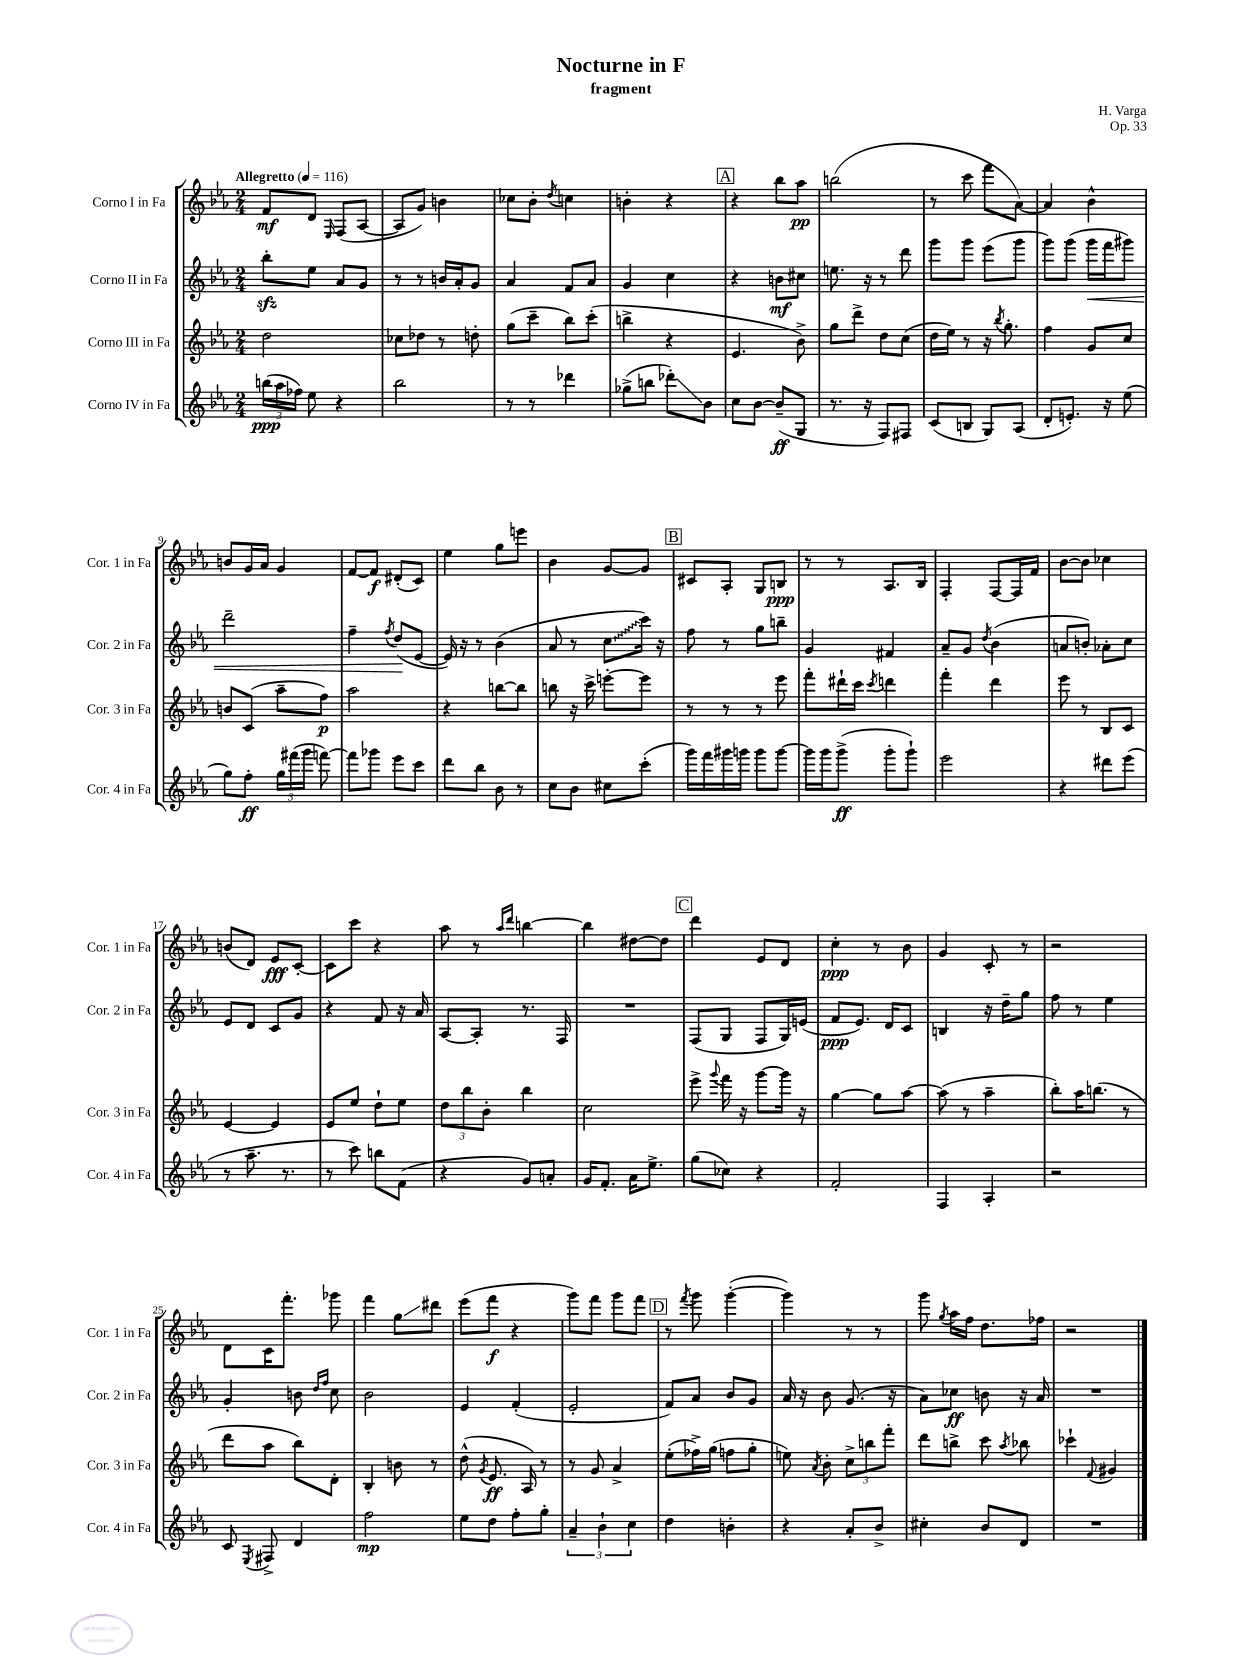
\header { title = "Nocturne in F" composer = "H. Varga" subtitle = "fragment" opus = "Op. 33" }
<<
\new StaffGroup <<
\new Staff = "s0" \with { instrumentName = "Corno I in Fa" shortInstrumentName = "Cor. 1 in Fa" } {
    \clef treble \key ees \major \numericTimeSignature \time 2/4 \tempo "Allegretto" 4 = 116
    \autoBeamOff f'8[\mf d'8] \grace { ees16 } f8[( aes8]~ |
    aes8[ g'8]) b'4 |
    ces''8[ bes'8]-. \acciaccatura { d''8 } c''4 |
    b'4-. r4 |
    \mark \markup { \box "A" } r4 bes''8[ aes''8]\pp |
    b''2( |
    r8 c'''8 f'''8[ aes'8]~) |
    aes'4 bes'4-^ |
    b'8[ g'16 aes'16] g'4 |
    f'8[~ f'8]\f dis'8[-.( c'8]) |
    ees''4 g''8[ e'''8] |
    bes'4 g'8[~ g'8] |
    \mark \markup { \box "B" } cis'8[ aes8]-. g8[ b8]\ppp |
    r8 r8 aes8.[ bes16] |
    f4-. f8[~ f16 f'16] |
    bes'8[~ bes'8] ces''4 |
    b'8[( d'8]) ees'8[\fff c'8]~-. |
    c'8[ c'''8] r4 |
    aes''8 r8 \grace { aes''16[ d'''16] } b''4~ |
    b''4 dis''8[~ dis''8] |
    \mark \markup { \box "C" } d'''4 ees'8[ d'8] |
    c''4-.\ppp r8 bes'8 |
    g'4 c'8-. r8 |
    r2 |
    d'8[ c'16 f'''8.]-. ges'''8 |
    f'''4 g''8[\glissando dis'''8] |
    ees'''8[( f'''8]\f r4 |
    g'''8[) f'''8] g'''8[ f'''8] |
    \mark \markup { \box "D" } r8 \acciaccatura { f'''8 } g'''8 g'''4~-.( |
    g'''4) r8 r8 |
    g'''8 \acciaccatura { g''8 } aes''16[ f''16] d''8.[ fes''16] |
    r2 \bar "|." |
}
\new Staff = "s1" \with { instrumentName = "Corno II in Fa" shortInstrumentName = "Cor. 2 in Fa" } {
    \clef treble \key ees \major \numericTimeSignature \time 2/4
    \autoBeamOff bes''8[-.\sfz ees''8] aes'8[ g'8] |
    r8 r8 b'16[ aes'16-. g'8] |
    aes'4 f'8[ aes'8] |
    g'4 c''4 |
    \mark \markup { \box "A" } r4 b'8[\mf cis''8] |
    e''8. r16 r8 d'''8 |
    g'''8[ g'''8] ees'''8[( g'''8] |
    g'''8[) g'''8]( g'''16[\< f'''16 gis'''8]) |
    d'''2-- |
    f''4-- \acciaccatura { f''8 } d''8[\!( ees'8]~ |
    ees'16) r16 r8 bes'4( |
    aes'8 r8 \once \override Glissando.style = #'zigzag c''8[\glissando c'''16]) r16 |
    \mark \markup { \box "B" } f''8 r8 g''8[ b''8]-- |
    g'4 fis'4 |
    aes'8[-- g'8] \acciaccatura { d''8 } bes'4( |
    a'8[ b'8]-.) aes'8[-. c''8] |
    ees'8[ d'8] c'8[ g'8] |
    r4 f'8 r16 aes'16 |
    aes8[~ aes8]-. r8. f16 |
    R2 |
    \mark \markup { \box "C" } f8[( g8] f8[ g16) e'16]( |
    f'8[\ppp ees'8.]) d'16[ c'8] |
    b4 r16 d''16[-- g''8] |
    f''8 r8 ees''4 |
    g'4-. b'8 \grace { d''16[ f''16] } c''8 |
    bes'2 |
    ees'4 f'4-.( |
    ees'2-. |
    \mark \markup { \box "D" } f'8[) aes'8] bes'8[ g'8] |
    aes'16 r16 bes'8 g'8.( r16 |
    aes'8[) ces''8]\ff b'8 r16 aes'16 |
    R2 \bar "|." |
}
\new Staff = "s2" \with { instrumentName = "Corno III in Fa" shortInstrumentName = "Cor. 3 in Fa" } {
    \clef treble \key ees \major \numericTimeSignature \time 2/4
    \autoBeamOff d''2 |
    ces''8[ des''8] r8 d''8-. |
    g''8[( c'''8]-- bes''8[) c'''8]-.( |
    b''4-> r4 |
    \mark \markup { \box "A" } ees'4. bes'8->) |
    g''8[ d'''8]-> d''8[ c''8]( |
    d''16[ ees''16]) r8 r16 \acciaccatura { bes''8 } g''8.-. |
    f''4 g'8[ c''8] |
    b'8[ c'8]( aes''8[-- f''8]\p) |
    aes''2 |
    r4 b''8[~ b''8] |
    b''8 r16 c'''16-> e'''8[~-. e'''8] |
    \mark \markup { \box "B" } r8 r8 r8 ees'''8 |
    f'''8[-. dis'''16-! c'''16] \acciaccatura { c'''8 } d'''4 |
    f'''4-. d'''4 |
    ees'''8 r8 bes8[ c'8] |
    ees'4~ ees'4 |
    ees'8[ ees''8] d''8[-! ees''8] |
    \tuplet 3/2 { d''8[ bes''8 bes'8]-. } bes''4 |
    c''2 |
    \mark \markup { \box "C" } ees'''8-> \appoggiatura { g'''8 } f'''16 r16 g'''8[~ g'''16] r16 |
    g''4~ g''8[ aes''8]~ |
    aes''8( r8 aes''4-- |
    bes''8[-.) aes''16 b''8.]( r8 |
    d'''8[ aes''8] bes''8[) d'8]-. |
    bes4-. b'8 r8 |
    d''8-^( \acciaccatura { g'8 } ees'8.\ff aes16) r8 |
    r8 g'8 aes'4-> |
    \mark \markup { \box "D" } ees''8[-.( fes''16->) g''16]( f''8[ g''8]-. |
    e''8) \acciaccatura { aes'8 } bes'8-. \tuplet 3/2 { c''8[-> b''8 f'''8]-. } |
    d'''8[ b''8]-> c'''8 \acciaccatura { aes''8 } bes''8 |
    ces'''4-! \appoggiatura { f'8 } gis'4 \bar "|." |
}
\new Staff = "s3" \with { instrumentName = "Corno IV in Fa" shortInstrumentName = "Cor. 4 in Fa" } {
    \clef treble \key ees \major \numericTimeSignature \time 2/4
    \autoBeamOff \tuplet 3/2 { b''16[\ppp( aes''16 fes''16]) } ees''8 r4 |
    bes''2 |
    r8 r8 des'''4 |
    ges''8[->( b''8] des'''8[-.\glissando) bes'8] |
    \mark \markup { \box "A" } c''8[ bes'8]~ bes'8[--\ff( g8] |
    r8. r16 f8[) fis8] |
    c'8[( b8] g8[) aes8]( |
    d'8[-. e'8.]-.) r16 ees''8( |
    g''8[) f''8]-.\ff \tuplet 3/2 { g''16[ fis'''16( g'''16] } f'''8~) |
    f'''8[ ges'''8] ees'''8[ c'''8] |
    d'''8[ bes''8] bes'8 r8 |
    c''8[ bes'8] cis''8[ c'''8]-.( |
    \mark \markup { \box "B" } g'''16[) f'''16 gis'''16 g'''16] g'''8[ g'''8]~ |
    g'''16[ g'''16 g'''8]->\ff( g'''8[-. g'''8]-!) |
    ees'''2 |
    r4 dis'''8[ ees'''8]( |
    r8 aes''8.-- r8. |
    r8 c'''8) b''8[ f'8]( |
    r4 g'8[) a'8]-. |
    g'16[ f'8.]-. aes'16[ ees''8.]-> |
    \mark \markup { \box "C" } g''8[( ces''8]) r4 |
    f'2-. |
    f4 aes4-. |
    r2 |
    c'8 \acciaccatura { ees8 } fis8-> d'4 |
    f''2\mp |
    ees''8[ d''8] f''8[-. g''8]-. |
    \tuplet 3/2 { aes'4-- bes'4-! c''4 } |
    \mark \markup { \box "D" } d''4 b'4-. |
    r4 aes'8[-. bes'8]-> |
    cis''4-. bes'8[ d'8] |
    R2 \bar "|." |
}
>>
>>
